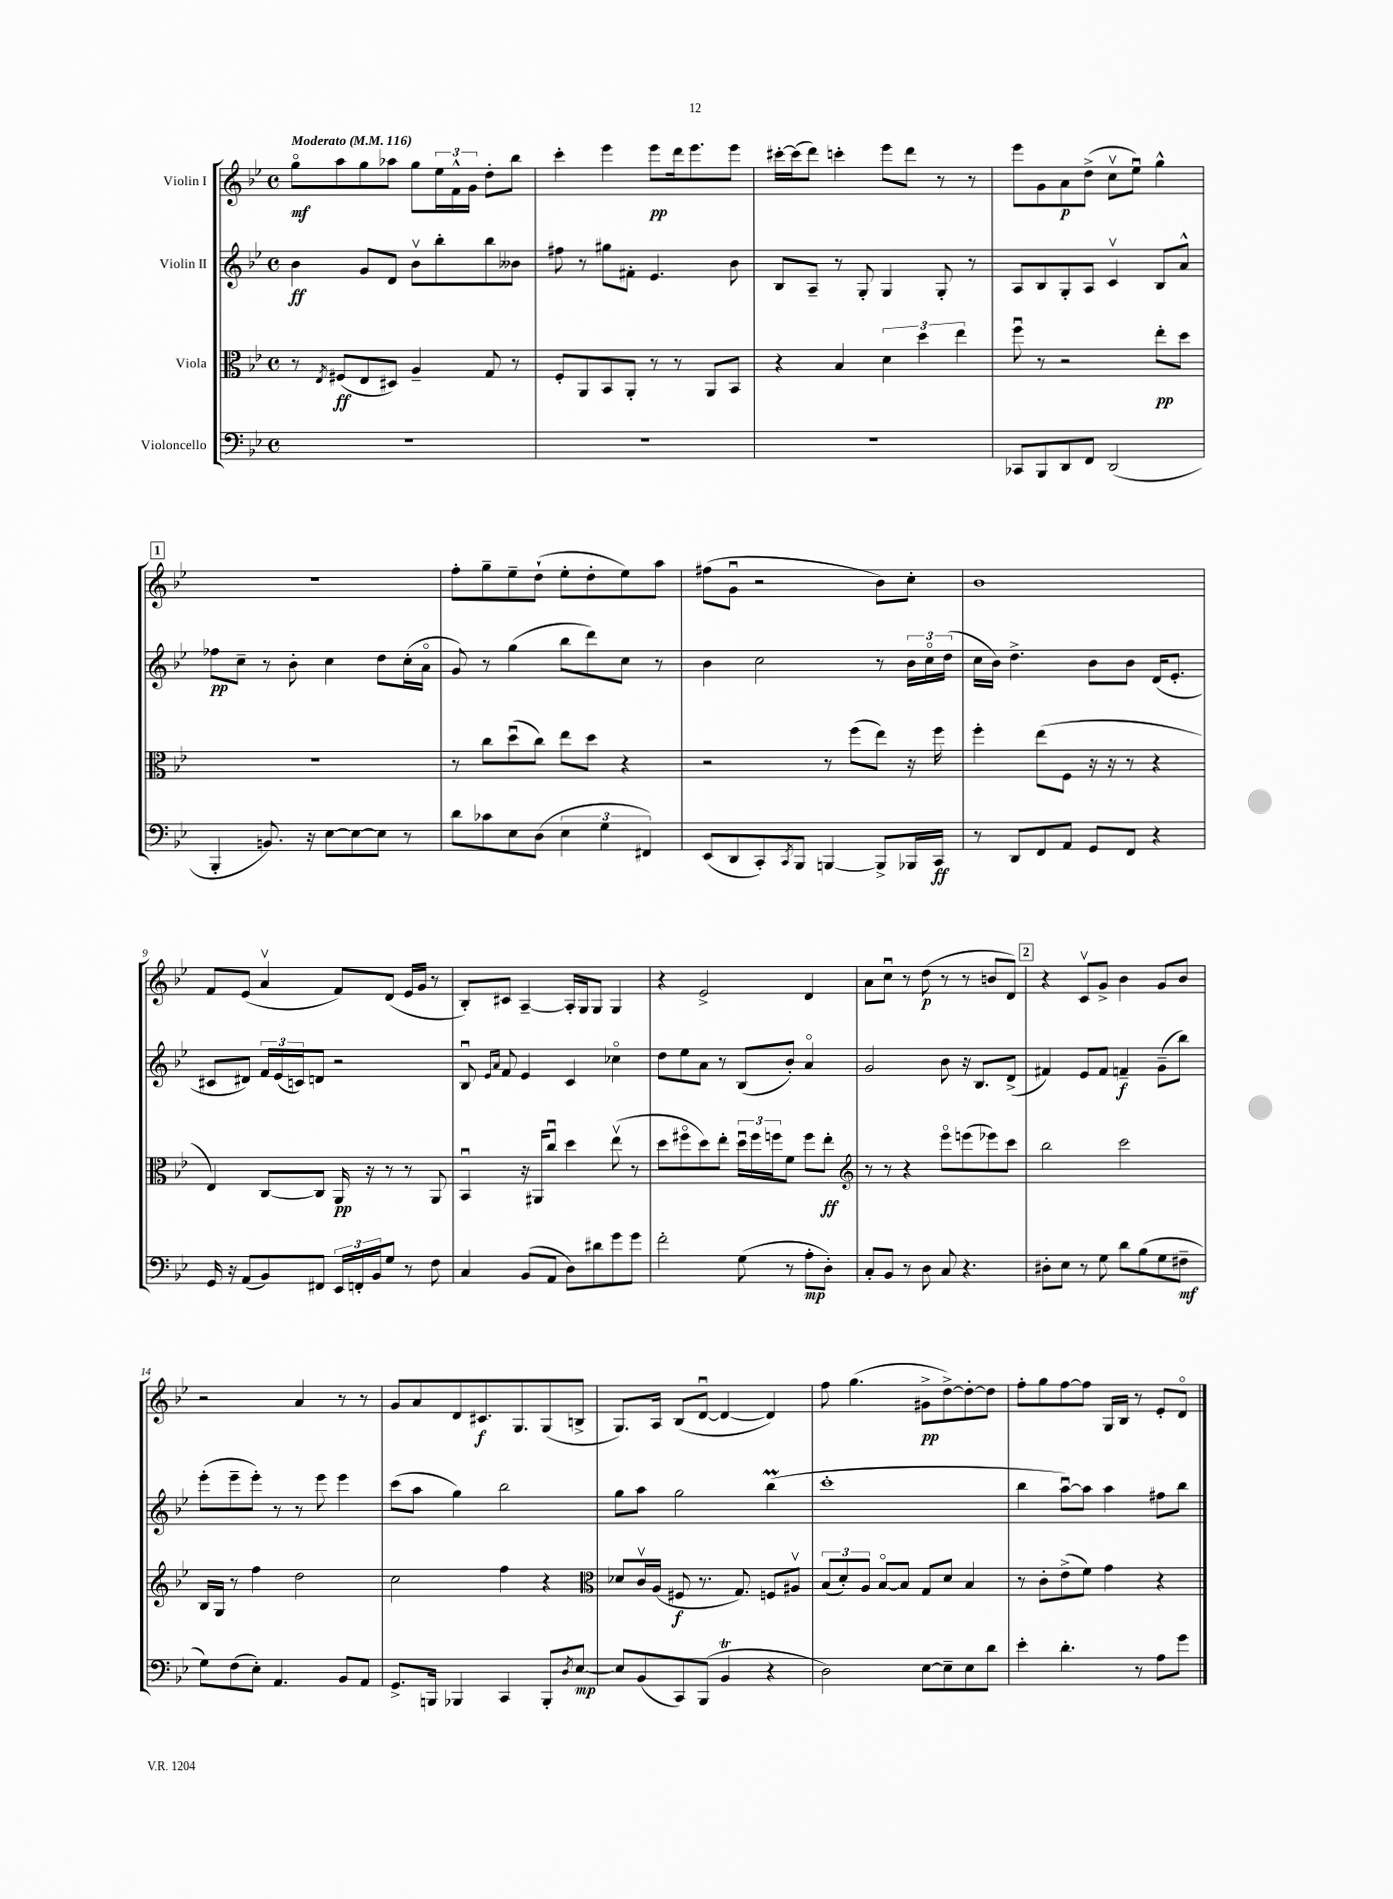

**kern	**dynam	**kern	**dynam	**kern	**dynam	**kern	**dynam
*part4	*part4	*part3	*part3	*part2	*part2	*part1	*part1
*staff4	*staff4	*staff3	*staff3	*staff2	*staff2	*staff1	*staff1
*I"Violoncello	*	*I"Viola	*	*I"Violin II	*	*I"Violin I	*
*clefF4	*	*clefC3	*	*clefG2	*	*clefG2	*
*k[b-e-]	*	*k[b-e-]	*	*k[b-e-]	*	*k[b-e-]	*
*M4/4	*	*M4/4	*	*M4/4	*	*M4/4	*
*met(c)	*	*met(c)	*	*met(c)	*	*met(c)	*
*MM116	*	*MM116	*	*MM116	*	*MM116	*
=1	=1	=1	=1	=1	=1	=1	=1
!	!	!	!	!	!	!LO:TX:a:B:t=Moderato	!
1r	.	8r	.	4b-\	ff	8gg\L	mf
.	.	8qE-/	.	.	.	.	.
.	.	(8F#X/L	ff	.	.	8aa\	.
.	.	8E-/	.	8g/L	.	8gg\	.
.	.	8D#X/J)	.	8d/J	.	8aa-X\J	.
.	.	4A~/	.	8b-v\L	.	8gg\L	.
.	.	.	.	8bb-'\	.	24ee-\L	.
.	.	.	.	.	.	24f^^\	.
.	.	.	.	.	.	24g\JJ	.
.	.	8G/	.	8bb-\	.	8dd'\L	.
.	.	8r	.	8b--X\J	.	8bb-\J	.
=2	=2	=2	=2	=2	=2	=2	=2
1r	.	8F'/L	.	8ff#X\	.	4ccc'\	.
.	.	8AA/	.	8r	.	.	.
.	.	8BB-/	.	8gg#X\L	.	4eee-\	.
.	.	8AA'/J	.	8f#X'\J	.	.	.
.	.	8r	.	4.e-/	.	8eee-\L	pp
.	.	8r	.	.	.	16ddd\k	.
.	.	.	.	.	.	8.eee-\	.
.	.	8AA/L	.	.	.	.	.
.	.	8BB-/J	.	8b-\	.	8eee-\J	.
=3	=3	=3	=3	=3	=3	=3	=3
1r	.	4r	.	8B-/L	.	[16ccc#X'\LL	.
.	.	.	.	.	.	(16ccc#\J]	.
.	.	.	.	8A~/J	.	8ddd\J)	.
.	.	4B-/	.	8r	.	4cccn'\	.
.	.	.	.	8G'/	.	.	.
.	.	6d\	.	4G/	.	8eee-\L	.
.	.	.	.	.	.	8ddd\J	.
.	.	6dd\	.	.	.	.	.
.	.	.	.	8G'/	.	8r	.
.	.	6ee-\	.	.	.	.	.
.	.	.	.	8r	.	8r	.
=4	=4	=4	=4	=4	=4	=4	=4
8CC-X/L	.	8ffu\	.	8A/L	.	8eee-\L	.
8BBB-/	.	8r	.	8B-/	.	8g\	.
8DD/	.	2r	.	8G'/	.	8a\	p
8FF/J	.	.	.	8A/J	.	(8dd^\J	.
(2DD/	.	.	.	4cv/	.	8ccv\L	.
.	.	.	.	.	.	8ee-u\J)	.
.	.	8ee-'\L	pp	8B-/L	.	4gg^^\	.
.	.	8dd\J	.	8a^^/J	.	.	.
!!LO:LB:g=z
!!LO:REH:place=s1:t=1
=5	=5	=5	=5	=5	=5	=5	=5
4BBB-'/	.	1r	.	8ff-X\L	pp	1r	.
.	.	.	.	8cc~\J	.	.	.
8.BBn/)	.	.	.	8r	.	.	.
.	.	.	.	8b-'\	.	.	.
16r	.	.	.	.	.	.	.
[8E-\L	.	.	.	4cc\	.	.	.
8E-\_	.	.	.	.	.	.	.
8E-\J]	.	.	.	8dd\L	.	.	.
8r	.	.	.	(16cc'\L	.	.	.
.	.	.	.	16a\JJ	.	.	.
=6	=6	=6	=6	=6	=6	=6	=6
8d\L	.	8r	.	8g/)	.	8ff'\L	.
8c-X\	.	8cc\L	.	8r	.	8gg~\	.
8E-\	.	(8ddu\	.	(4gg\	.	8ee-~\	.
(8D\J	.	8cc\J)	.	.	.	(8dd`\J	.
6E-\	.	8ee-\L	.	8bb-\L	.	8ee-'\L	.
.	.	8dd\J	.	8ddd\)	.	8dd'\	.
6G\	.	.	.	.	.	.	.
.	.	4r	.	8cc\J	.	8ee-\)	.
6FF#X/)	.	.	.	.	.	.	.
.	.	.	.	8r	.	8aa\J	.
=7	=7	=7	=7	=7	=7	=7	=7
(8EE-/L	.	2r	.	4b-\	.	(8ff#X\L	.
8DD/	.	.	.	.	.	8gu\J	.
8CC'/)	.	.	.	2cc\	.	2r	.
8qCC/	.	.	.	.	.	.	.
8BBB-/J	.	.	.	.	.	.	.
[4BBBn/	.	8r	.	.	.	.	.
.	.	(8ff\L	.	.	.	.	.
8BBB^/L]	.	8ee-\J)	.	8r	.	8b-\L)	.
16BBB-X/L	.	16r	.	24b-\LL	.	8cc'\J	.
.	.	.	.	24cc\	.	.	.
16CC/JJ	ff	16ff\	.	.	.	.	.
.	.	.	.	(24dd\JJ	.	.	.
=8	=8	=8	=8	=8	=8	=8	=8
8r	.	4ff'\	.	16cc\LL	.	1b-	.
.	.	.	.	16b-\JJ)	.	.	.
8DD/L	.	.	.	4.dd^\	.	.	.
8FF/	.	(8ee-\L	.	.	.	.	.
8AA/J	.	8F\J	.	.	.	.	.
8GG/L	.	16r	.	8b-\L	.	.	.
.	.	16r	.	.	.	.	.
8FF/J	.	8r	.	8b-\J	.	.	.
4r	.	4r	.	(16d/KL	.	.	.
.	.	.	.	8.e-'/J	.	.	.
!!LO:LB:g=z
=9	=9	=9	=9	=9	=9	=9	=9
16GG/	.	4E-/)	.	8c#X/L	.	8f/L	.
16r	.	.	.	.	.	.	.
(8AA/L	.	.	.	8d#X/J)	.	(8e-/J	.
8BB-/)	.	[8C/L	.	24f/LL	.	4av/	.
.	.	.	.	(24e-/	.	.	.
.	.	.	.	24cn/J)	.	.	.
8FF#X/J	.	8C/J]	.	8dn/J	.	.	.
24EE-/LL	.	16AA/	pp	2r	.	8f/L)	.
24FFn'/	.	.	.	.	.	.	.
.	.	16r	.	.	.	.	.
24BB-/J	.	.	.	.	.	.	.
8G/J	.	8r	.	.	.	(8d/J	.
8r	.	8r	.	.	.	16e-/LL	.
.	.	.	.	.	.	16g/JJ	.
8F\	.	8AA/	.	.	.	8r	.
=10	=10	=10	=10	=10	=10	=10	=10
4C/	.	4BB-u/	.	8B-u/	.	8B-'/L)	.
.	.	.	.	16qqe-/LL	.	.	.
.	.	.	.	16qqa/JJ	.	.	.
.	.	.	.	8f/	.	8c#X/J	.
(8BB-/L	.	16r	.	4e-/	.	[4A~/	.
.	.	16AA#X/KL	.	.	.	.	.
8AA/J	.	8ccu/J	.	.	.	.	.
8D\L)	.	4dd\	.	4c/	.	16A'/LL]	.
.	.	.	.	.	.	16G/J	.
8d#X\	.	.	.	.	.	8G/J	.
8g\	.	(8ee-v\	.	4cc-X\	.	4G/	.
8g\J	.	8r	.	.	.	.	.
=11	=11	=11	=11	=11	=11	=11	=11
2f'\	.	8dd\L	.	8dd\L	.	4r	.
.	.	8ff#X\	.	8ee-\	.	.	.
.	.	8dd\)	.	8a\J	.	2e-^/	.
.	.	8ee-'\J	.	8r	.	.	.
(8G\	.	24ddu\LL	.	(8B-/L	.	.	.
.	.	24ff#\	.	.	.	.	.
.	.	24ffn\J	.	.	.	.	.
8r	.	8f\J	.	8b-'/J)	.	.	.
8A'\L	mp	8ff\L	.	4a/	.	4d/	.
8D'\J)	.	8ee-'\J	ff	.	.	.	.
=12	=12	=12	=12	=12	=12	=12	=12
*	*	*clefG2	*	*	*	*	*
8C'/L	.	8r	.	2g/	.	8a\L	.
8BB-/J	.	8r	.	.	.	8ccu\J	.
8r	.	4r	.	.	.	8r	.
8D\	.	.	.	.	.	(8dd\	p
8C/	.	8eee-\L	.	8b-\	.	8r	.
4.r	.	(8eeen\	.	16r	.	8r	.
.	.	.	.	8.B-/L	.	.	.
.	.	8eee-X\)	.	.	.	8bn/L	.
.	.	8ccc\J	.	(8d^/J	.	8d/J)	.
!!LO:REH:place=s1:t=2
=13	=13	=13	=13	=13	=13	=13	=13
8D#X'\L	.	2bb-\	.	4f#X/)	.	4r	.
8E-\J	.	.	.	.	.	.	.
8r	.	.	.	8e-/L	.	8cv/L	.
8G\	.	.	.	8f#/J	.	8g^/J	.
8d\L	.	2ccc\	.	4fn~/	f	4b-\	.
(8B-\	.	.	.	.	.	.	.
8G\	.	.	.	(8g~\L	.	8g/L	.
8F#X~\J	mf	.	.	8bb-\J)	.	8b-/J	.
!!LO:LB:g=z
=14	=14	=14	=14	=14	=14	=14	=14
8G\L)	.	16B-/LL	.	(8eee-'\L	.	2r	.
.	.	16G/JJ	.	.	.	.	.
(8F\	.	8r	.	8eee-~\	.	.	.
8E-'\J)	.	4ff\	.	8eee-'\J)	.	.	.
4.AA/	.	.	.	8r	.	.	.
.	.	2dd\	.	8r	.	4a/	.
.	.	.	.	8eee-\	.	.	.
8BB-/L	.	.	.	4eee-\	.	8r	.
8AA/J	.	.	.	.	.	8r	.
=15	=15	=15	=15	=15	=15	=15	=15
8.GG^/L	.	2cc\	.	(8ccc\L	.	8g/L	.
.	.	.	.	8aa\J	.	8a/	.
16BBBn/Jk	.	.	.	.	.	.	.
4BBB-X/	.	.	.	4gg\)	.	8d/	.
.	.	.	.	.	.	8.c#X/	f
4CC/	.	4ff\	.	2bb-\	.	.	.
.	.	.	.	.	.	8.G/	.
8BBB-'/L	.	4r	.	.	.	(8G/	.
8qD/	.	.	.	.	.	.	.
[8E-/J	mp	.	.	.	.	8Bn^/J	.
=16	=16	=16	=16	=16	=16	=16	=16
*	*	*clefC3	*	*	*	*	*
8E-/L]	.	8d-X/L	.	8gg\L	.	8.G/L)	.
(8BB-/	.	16cv/L	.	8aa\J	.	.	.
.	.	(16A/JJ	.	.	.	16A/Jk	.
8CC/)	.	8F#X/	f	2gg\	.	(8B-/L	.
(8BBB-/J	.	8.r	.	.	.	[8du/J	.
4BB-T/	.	.	.	.	.	4d/_	.
.	.	8.G/)	.	.	.	.	.
4r	.	8Fn/L	.	(4bb-M\	.	4d/])	.
.	.	8A#Xv/J	.	.	.	.	.
=17	=17	=17	=17	=17	=17	=17	=17
2D\)	.	(12B-/L	.	1ccc'	.	8ff\	.
.	.	12d'/)	.	.	.	.	.
.	.	.	.	.	.	(4.gg\	.
.	.	12A/J	.	.	.	.	.
.	.	[8B-/L	.	.	.	.	.
.	.	8B-/J]	.	.	.	.	.
[8E-\L	.	8G/L	.	.	.	8g#X^\L	pp
8E-~\]	.	8d/J	.	.	.	[8dd^\)	.
8E-\	.	4B-/	.	.	.	8dd'\_	.
8d\J	.	.	.	.	.	8dd\J]	.
=18	=18	=18	=18	=18	=18	=18	=18
4e-'\	.	8r	.	4bb-\	.	8ff'\L	.
.	.	8c'\L	.	.	.	8gg\	.
4.d'\	.	(8e-^\	.	[8aau\L)	.	[8ff\	.
.	.	8f\J)	.	8aa\J]	.	8ff\J]	.
.	.	4g\	.	4aa\	.	16G/LL	.
.	.	.	.	.	.	16B-/JJ	.
8r	.	.	.	.	.	8r	.
8A\L	.	4r	.	8ff#X\L	.	8e-'/L	.
8g\J	.	.	.	8bb-\J	.	8d/J	.
==	==	==	==	==	==	==	==
*-	*-	*-	*-	*-	*-	*-	*-
